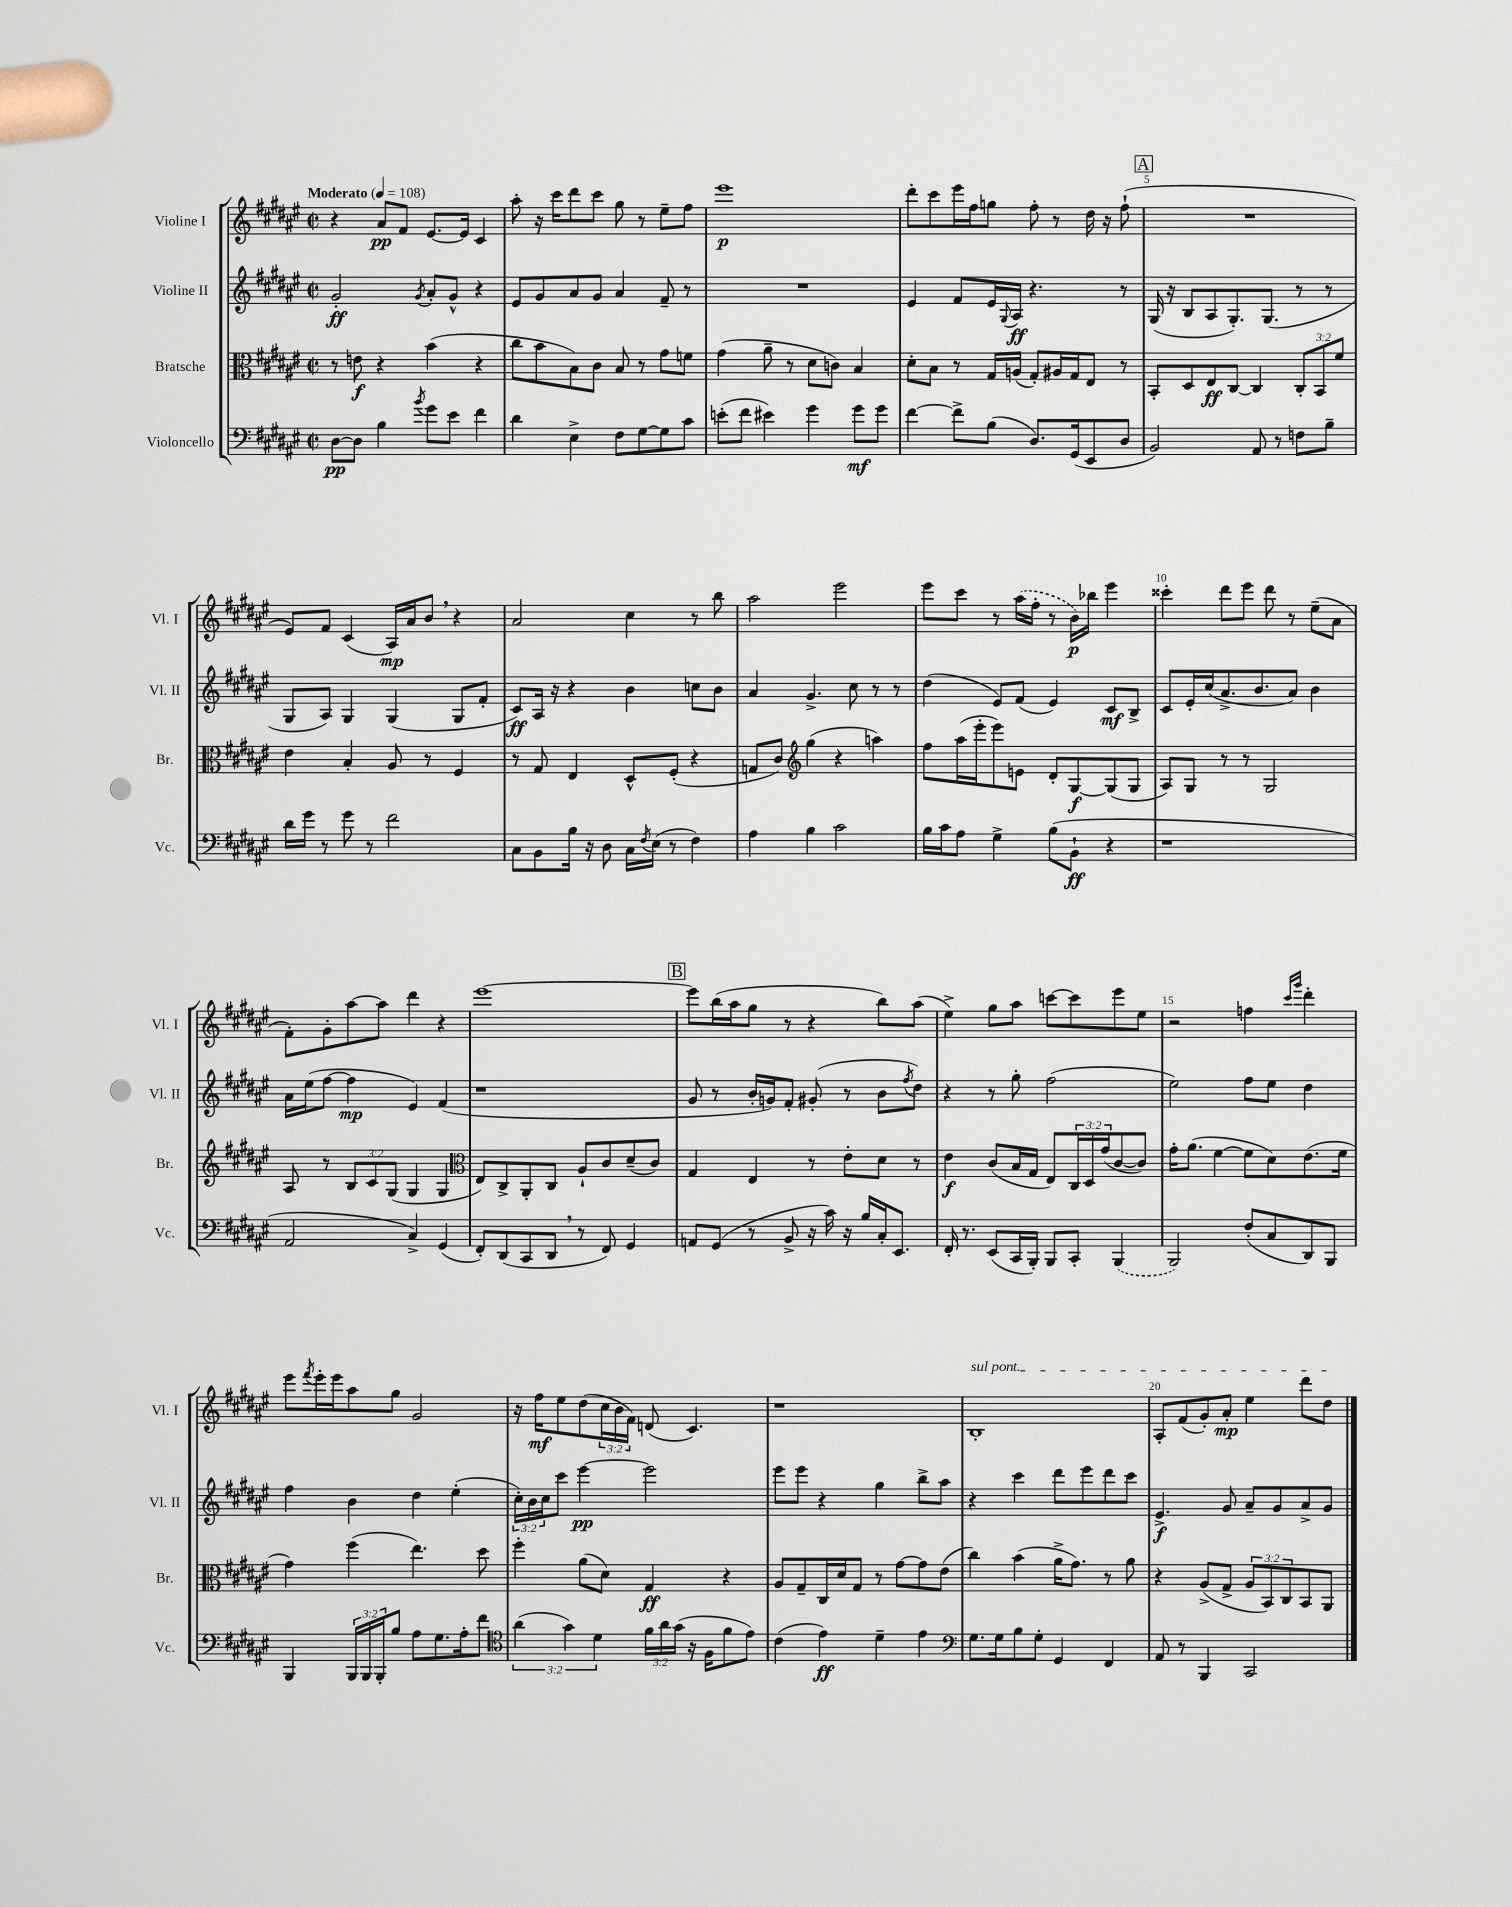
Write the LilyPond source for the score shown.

<<
\new StaffGroup <<
\new Staff = "s0" \with { instrumentName = "Violine I" shortInstrumentName = "Vl. I" } {
    \clef treble \key fis \major \defaultTimeSignature \time 2/2 \override Staff.TupletNumber.text = #tuplet-number::calc-fraction-text \tempo "Moderato" 4 = 108
    r4 ais'8\pp fis'8 eis'8.~ eis'16 cis'4 |
    ais''8-. r16 cis'''16 dis'''8 cis'''8 gis''8 r8 eis''8-- fis''8 |
    eis'''1\p |
    dis'''8-. cis'''8 eis'''16 fis''16 g''8 fis''8-. r8 dis''16 r16 fis''8-!( |
    \mark \markup { \box "A" } R1 |
    eis'8) fis'8 cis'4( ais16\mp) ais'16 b'8 \breathe r4 |
    ais'2 cis''4 r8 b''8 |
    ais''2 eis'''2 |
    eis'''8 cis'''8 r8 \once \slurDashed ais''16( fis''16-. r8 b'16\p) bes''16 eis'''4 |
    cisis'''4-. dis'''8 eis'''8 dis'''8 r8 eis''8--( ais'8 |
    fis'8-.) gis'8-. ais''8~ ais''8 dis'''4 r4 |
    eis'''1~ |
    \mark \markup { \box "B" } eis'''8 b''16( ais''16 gis''8 r8 r4 b''8) ais''8( |
    eis''4->) gis''8 ais''8 c'''8~ c'''8 eis'''8 eis''8 |
    r2 f''4 \grace { cis'''16 gis'''16 } dis'''4-. |
    eis'''8 \acciaccatura { fis'''8 } eis'''16-. eis'''16 ais''8 gis''8 gis'2 |
    r16 fis''16\mf eis''8 dis''8( \tuplet 3/2 { cis''16 b'16 fis'16) } d'8( cis'4.) |
    r1 |
    \once \override TextSpanner.bound-details.left.text = \markup { \italic "sul pont." } b1-.\startTextSpan |
    ais8-. fis'8( gis'8-.) ais'8-.\mp eis''4 dis'''8 dis''8\stopTextSpan \bar "|." |
}
\new Staff = "s1" \with { instrumentName = "Violine II" shortInstrumentName = "Vl. II" } {
    \clef treble \key fis \major \defaultTimeSignature \time 2/2 \override Staff.TupletNumber.text = #tuplet-number::calc-fraction-text
    gis'2-.\ff \acciaccatura { gis'8 } ais'8-. gis'8-^ r4 |
    eis'8 gis'8 ais'8 gis'8 ais'4 fis'8-- r8 |
    R1 |
    eis'4 fis'8 eis'16 \appoggiatura { gis8 } ais16\ff r4. r8 |
    \mark \markup { \box "A" } gis16( r16 b8 ais8 gis8.-.) gis8.( r8 r8 |
    gis8 ais8) gis4 gis4( gis8 fis'8-. |
    cis'8\ff) ais16 r16 r4 b'4 c''8 b'8 |
    ais'4 gis'4.-> cis''8 r8 r8 |
    dis''4( eis'8) fis'8( eis'4) cis'8\mf b8-> |
    cis'8 eis'16-. cis''16( ais'8.-> b'8. ais'8) b'4 |
    ais'16 eis''16( fis''8~ fis''4\mp eis'4) fis'4( |
    r1 |
    \mark \markup { \box "B" } gis'8 r8 b'16-. g'16) fis'8-. gis'8-.( r8 b'8 \acciaccatura { fis''8 } dis''8) |
    r4 r8 gis''8-. fis''2( |
    eis''2) fis''8 eis''8 dis''4 |
    fis''4 b'4 dis''4 eis''4-.( |
    \tuplet 3/2 { cis''16-.) b'16 cis''16 } cis'''8 eis'''4~\pp eis'''2 |
    eis'''8 eis'''8 r4 gis''4 b''8-> ais''8 |
    r4 cis'''4 dis'''8 eis'''8 dis'''8 cis'''8 |
    eis'4.->\f gis'8 ais'8-- gis'8 ais'8-> gis'8 \bar "|." |
}
\new Staff = "s2" \with { instrumentName = "Bratsche" shortInstrumentName = "Br." } {
    \clef alto \key fis \major \defaultTimeSignature \time 2/2 \override Staff.TupletNumber.text = #tuplet-number::calc-fraction-text
    r8 e'8\f r4 b'4( r4 |
    cis''8 b'8 b8) cis'8 b8 r8 gis'8 f'8 |
    gis'4( ais'8-- r8 dis'8 c'8) b4 |
    dis'8-. b8 r8 gis16 a16( gis8-.) ais16 gis16 eis8 r8 |
    \mark \markup { \box "A" } b,8-. dis8 eis8\ff cis8~ cis4 \tuplet 3/2 { cis8-. b,8 fis'8 } |
    eis'4 b4-. ais8 r8 fis4 |
    r8 gis8 eis4 dis8-^ fis8-.( r4 |
    g8 cis'8) \clef treble gis''4( r4 a''4) |
    fis''8 ais''16( eis'''16-. eis'''8) e'8 dis'8-. gis8~\f gis8( gis8 |
    ais8) gis8 r8 r8 gis2 |
    ais8 r8 \tuplet 3/2 { b8 cis'8 gis8( } gis4 gis4 |
    \clef alto eis8) cis8-> ais,8-. cis8 ais8-! cis'8 dis'8--( cis'8) |
    \mark \markup { \box "B" } gis4 eis4 r8 eis'8-. dis'8 r8 |
    eis'4\f cis'8( b16 gis16 eis8) \tuplet 3/2 { cis16 dis16 gis'16( } cis'8~ cis'8) |
    gis'16-. ais'8.( fis'4~ fis'8 dis'8) eis'8.( fis'16 |
    gis'4) fis''4( eis''4.) dis''8 |
    fis''4-. ais'8( dis'8) gis4\ff r4 |
    ais8 gis8-- cis16 dis'16 gis8 r8 gis'8~ gis'8 eis'8( |
    cis''4) b'4( ais'16-> gis'8.) r8 ais'8 |
    r4 ais8->( gis8-> \tuplet 3/2 { ais8 b,8) cis8 } b,8 ais,8 \bar "|." |
}
\new Staff = "s3" \with { instrumentName = "Violoncello" shortInstrumentName = "Vc." } {
    \clef bass \key fis \major \defaultTimeSignature \time 2/2 \override Staff.TupletNumber.text = #tuplet-number::calc-fraction-text
    dis8~\pp dis8 b4 \acciaccatura { b'8 } gis'8 eis'8 fis'4 |
    dis'4 eis4-> fis8 gis8~ gis8 cis'8 |
    e'8-.( fis'8 eis'4) gis'4 gis'8\mf gis'8 |
    fis'4~ fis'8-> b8( dis8.) gis,16( eis,8 dis8 |
    \mark \markup { \box "A" } b,2) ais,8 r8 f8 b8-- |
    dis'16 gis'16 r8 gis'8 r8 fis'2 |
    cis8 b,8 b16 r16 dis8 cis16 \acciaccatura { fis8 } eis16( r8 fis4) |
    ais4 b4 cis'2 |
    b16 cis'16 ais8 gis4-> b8( b,8-!\ff r4 |
    r1 |
    ais,2 cis4->) gis,4( |
    fis,8-.) dis,8( cis,8 dis,8 \breathe r8 fis,8) gis,4 |
    \mark \markup { \box "B" } a,8 gis,8( r8 b,8-> r16 cis'16) r16 b16 cis16-. eis,8. |
    fis,16-. r8. eis,8( cis,16 b,,16-.) b,,8 cis,8-. \once \slurDashed b,,4( |
    b,,2) fis8-.( cis8 dis,8) b,,8 |
    b,,4 \tuplet 3/2 { b,,16 b,,16 b,,16-. } b8 ais8 gis8. ais16-. fis'8 |
    \clef tenor \tuplet 3/2 { ais'4( gis'4) dis'4 } \tuplet 3/2 { fis'16 ais'16 gis'16( } r16 fis16 fis'8 eis'8) |
    cis'4( eis'4\ff) dis'4-- eis'4 |
    \clef bass gis8. gis16 b8 gis8-. gis,4 fis,4 |
    ais,8 r8 b,,4 cis,2 \bar "|." |
}
>>
>>
\layout { \context { \Score \override BarNumber.break-visibility = ##(#f #t #t) barNumberVisibility = #(every-nth-bar-number-visible 5) } }
